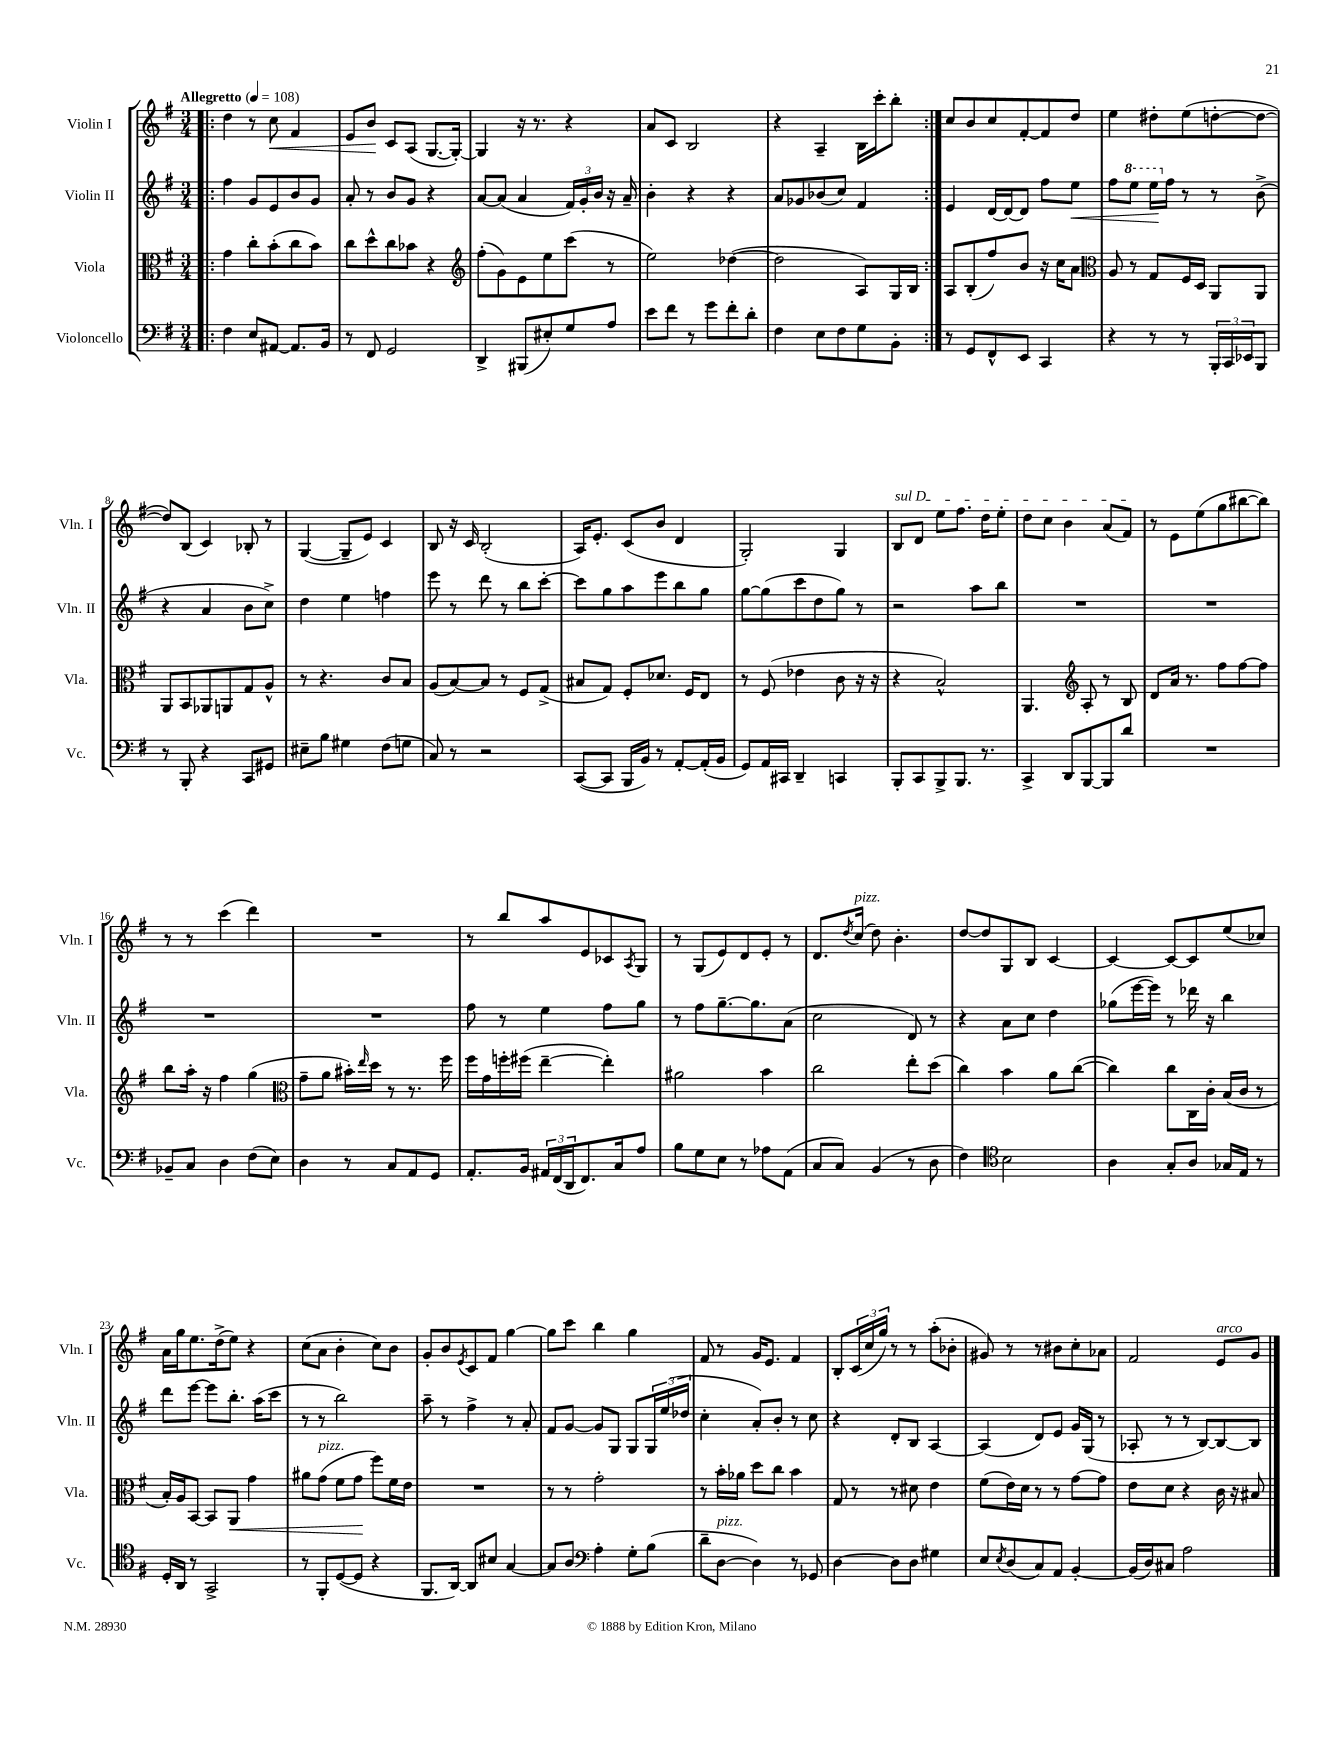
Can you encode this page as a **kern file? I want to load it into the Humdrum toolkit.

**kern	**kern	**kern	**kern
*staff4	*staff3	*staff2	*staff1
*clefF4	*clefC3	*clefG2	*clefG2
*k[f#]	*k[f#]	*k[f#]	*k[f#]
*M3/4	*M3/4	*M3/4	*M3/4
*MM108	*MM108	*MM108	*MM108
=!|:	=!|:	=!|:	=!|:
4F#	4g	4ff#	4dd
8E	8cc'	8g	8r
[8AA#	(8b'	8e	8cc
8.AA#]	8cc	8b	4f#
.	8b)	8g	.
16BB	.	.	.
=	=	=	=
8r	8cc	8a'	8e
8FF#	8dd^^	8r	8b
2GG	8cc	8b	8c
.	8b-	8g	(8A
.	4r	4r	[8.G
.	.	.	16G'_)
=	=	=	=
*	*clefG2	*	*
4DD^	(8ff#'	[8a	4G]
.	8g)	(8a]	.
(8BBB#	8e	4a	16r
.	.	.	8.r
8E#')	8ee	.	.
8G	(8ccc	24f#)	4r
.	.	24g'	.
.	.	24b	.
8A	8r	16r	.
.	.	16a~	.
=	=	=	=
8e	2ee)	4b'	8a
8f#	.	.	8c
8r	.	4r	2B
8g	.	.	.
8f#'	([4dd-	4r	.
8d'	.	.	.
=	=	=	=
4F#	2dd-]	8a	4r
.	.	8g-	.
8E	.	(8b-	4A~
8F#	.	8cc)	.
8G	8A)	4f#	16B
.	.	.	16ccc'
8BB'	16G	.	8bb'
.	16B	.	.
=:|!	=:|!	=:|!	=:|!
8r	8A	4e	8cc
8GG	(8B'	.	8b
8FF#^^	8ff#)	[16d	8cc
.	.	16d_	.
8EE	8b	8d]	[8f#'
4CC	16r	8ff#	8f#]
.	16cc	.	.
.	8a	8ee	8dd
=	=	=	=
*	*clefC3	*	*
4r	8A	8ff#	4ee
.	8r	8eee	.
8r	8G	16eee	8dd#'
.	.	16ff#	.
8r	16F#	8r	(8ee
.	16D	.	.
24BBB'	8AA	8r	[8dd'
24CC	.	.	.
24EE-	.	.	.
8BBB	8AA	(8b^	8dd_
=	=	=	=
8r	8AA	4r	8dd])
8BBB'	8BB	.	(8B
4r	8AA-	4a	4c)
.	8AA	.	.
8CC	8G	8b	8B-'
8GG#	8A^^	8cc^)	8r
=	=	=	=
8E#~	8r	4dd	([4G
8B	4.r	.	.
4G#	.	4ee	8G~]
.	.	.	8e)
(8F#	8c	4ff	4c
8G	8B	.	.
=	=	=	=
8C)	(8A	8eee	8B
8r	[8B)	8r	16r
.	.	.	16c
2r	8B]	8ddd	(2B'
.	8r	8r	.
.	8F#	8bb	.
.	(8G^	[8ccc'	.
=	=	=	=
([8CC	8B#	8ccc]	16A)
.	.	.	8.e'
8CC]	8G)	8gg	.
16BBB	8F#'	8aa	(8c
16BB)	.	.	.
8r	8.d-	8eee	8b
[8AA'	.	8bb	4d
.	16F#	.	.
(16AA']	8E	8gg	.
16BB	.	.	.
=	=	=	=
8GG)	8r	[8gg	2G')
16AA	(8F#	(8gg]	.
16CC#	.	.	.
4DD~	4e-	8ccc	.
.	.	8dd	.
4CC	8c	8gg)	4G
.	16r	8r	.
.	16r	.	.
=	=	=	=
8BBB'	4r	2r	8B
8CC	.	.	8d
8BBB^	2B^^)	.	8ee
8.BBB	.	.	8.ff#
.	.	8aa	.
8.r	.	.	16dd
.	.	8bb	8ee'
=	=	=	=
4CC^	4.AA	2.r	8dd
.	.	.	8cc
8DD	.	.	4b
*	*clefG2	*	*
[8BBB	8A'	.	.
8BBB]	8r	.	(8a
8d	8B	.	8f#)
=	=	=	=
2.r	8d	2.r	8r
.	16a	.	8e
.	8.r	.	.
.	.	.	(8ee
.	8ff#	.	8gg
.	[8ff#	.	[8bb#
.	8ff#]	.	8bb#])
=	=	=	=
8BB-~	8bb	2.r	8r
8C	16aa'	.	8r
.	16r	.	.
4D	4ff#	.	(4ccc
(8F#	(4gg	.	4ddd)
8E)	.	.	.
=	=	=	=
*	*clefC3	*	*
4D	8g~	2.r	2.r
.	8a	.	.
8r	16b#')	.	.
.	16qqee	.	.
.	16dd	.	.
8C	8r	.	.
8AA	8.r	.	.
8GG	.	.	.
.	16ff#	.	.
=	=	=	=
8.AA'	16ff#	8ff#	8r
.	16g	.	.
.	16ff'	8r	8bb
16BB	(16ff#	.	.
24AA#	[4ee~	4ee	8aa
(24FF#	.	.	.
24DD	.	.	.
8.FF#)	.	.	8e
.	4ee'])	8ff#	8c-
16C	.	.	.
.	.	.	8qA
8A	.	8gg	8G
=	=	=	=
8B	2a#	8r	8r
8G	.	8ff#	(8G
8E	.	[8.gg~	8e)
8r	.	.	8d
.	.	8.gg]	.
8A-	4b	.	8e'
(8AA	.	(8a	8r
=	=	=	=
8C	2cc	2cc	8.d
8C)	.	.	.
.	.	.	8qdd
.	.	.	(16cc
(4BB	.	.	8dd)
.	.	.	4.b'
8r	8ee'	8d)	.
8D	(8dd	8r	.
=	=	=	=
4F#)	4cc)	4r	[8dd
.	.	.	8dd]
*clefC4	*	*	*
2B	4b	8a	8G
.	.	8cc	8B
.	8a	4dd	[4c
.	([8cc	.	.
=	=	=	=
4A	4cc])	(8gg-	4c_
.	.	[16eee	.
.	.	16eee])	.
8G'	8cc	8r	8c_
8A	16C	16ddd-	8c]
.	16c'	16r	.
16G-	(16B	4bb	(8ee
16E	16c	.	.
8r	8r	.	8cc-)
=	=	=	=
16D'	16B')	8ddd	16a
16AA	16A	.	16gg
8r	[8BB	[8eee	8.ee
2GG^	8BB]	8eee]	.
.	.	.	(16dd^
.	8AA	8.bb'	8ee)
.	4g	.	4r
.	.	(16aa	.
.	.	8ccc	.
=	=	=	=
8r	8a#	8r	(8cc
8FF#'	(8g	8r	8a
([8D	8f#	2bb)	4b'
8D]	8g	.	.
4r	8ff#)	.	8cc)
.	16f#	.	8b
.	16e	.	.
=	=	=	=
8.FF#	2.r	8aa~	8g'
.	.	8r	8b
[16AA)	.	.	.
.	.	.	8qe
8AA]	.	4ff#^	8c
8B#	.	.	8f#
[4G	.	8r	[4gg
.	.	8a'	.
=	=	=	=
8G]	8r	8f#	8gg]
8A	8r	[8g	8ccc
*clefF4	*	*	*
4A'	2g'	8g]	4bb
.	.	8G	.
8G'	.	8G	4gg
(8B	.	24G	.
.	.	(24ee	.
.	.	24dd-	.
=	=	=	=
8d~	8r	4cc'	8f#
[8D	16b'	.	8r
.	16a-	.	.
4D])	8dd	8a')	16g
.	.	.	8.e
.	8cc	8b'	.
8r	4b	8r	4f#
8GG-	.	8cc	.
=	=	=	=
[4D	8G	4r	8B'
.	8r	.	(24c
.	.	.	24cc
.	.	.	24gg)
8D]	8r	8d'	8r
8D	8d#	8B	8r
4G#	4e	[4A	(8aa'
.	.	.	8b-'
=	=	=	=
8E	(8f#	(4A]	8g#)
8qE	.	.	.
(8D	16e)	.	8r
.	16d	.	.
8C)	8r	8d)	8r
8AA	8r	8e	8b#
[4BB'	[8g	16g	8cc'
.	.	(16G	.
.	8g]	8r	8a-
=	=	=	=
(16BB]	8e	8A-'	2f#
16D)	.	.	.
8C#	8d	8r	.
2A	4r	8r	.
.	.	[8B)	.
.	16c	8B_	8e
.	16r	.	.
.	8B#	8B]	8g
==	==	==	==
*-	*-	*-	*-
